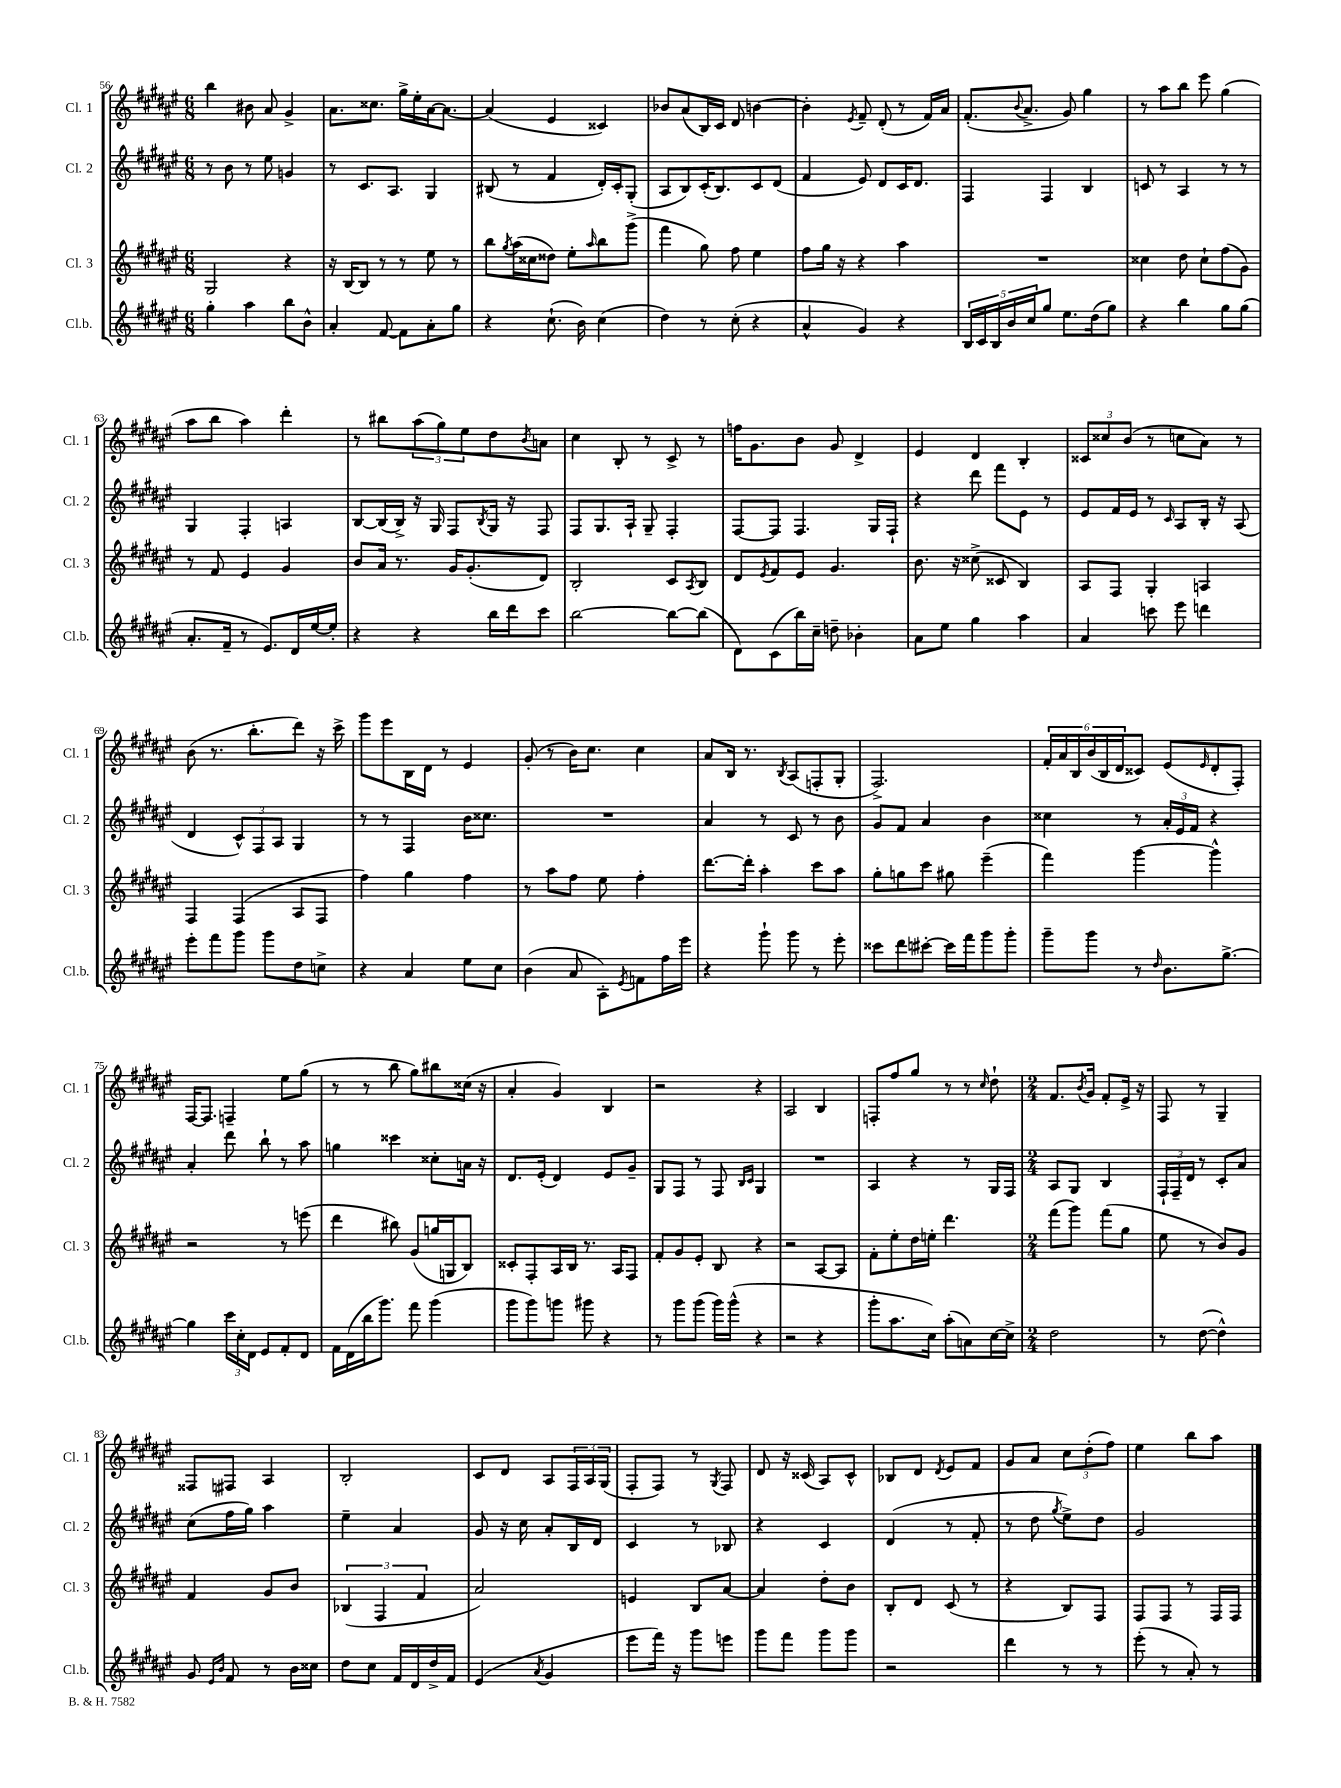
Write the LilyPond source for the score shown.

<<
\new StaffGroup <<
\new Staff = "s0" \with { instrumentName = "Cl. 1" shortInstrumentName = "Cl. 1" } {
    \clef treble \key fis \major \numericTimeSignature \time 6/8
    b''4 bis'8 ais'8 gis'4-> |
    ais'8. cisis''8. gis''16-> eis''16-. ais'16~ ais'8.~ |
    ais'4( eis'4 cisis'4) |
    bes'8 ais'8( b16) cis'16 dis'8 b'4~ |
    b'4-. \acciaccatura { eis'8 } fis'8-- dis'8-.( r8 fis'16) ais'16 |
    fis'8.-.( \appoggiatura { b'8 } ais'8.-> gis'8) gis''4 |
    r8 ais''8 b''8 eis'''8 gis''4( |
    ais''8 b''8 ais''4) dis'''4-. |
    r8 bis''8 \tuplet 3/2 { ais''8( gis''8) eis''8 } dis''8 \acciaccatura { b'8 } a'8 |
    cis''4 b8-. r8 cis'8-> r8 |
    f''16 gis'8. b'8 gis'8 dis'4-> |
    eis'4 dis'4 b4-. |
    \tuplet 3/2 { cisis'8 cisis''8 b'8( } r8 c''8 ais'8) r8 |
    b'8( r8. b''8.-. dis'''8) r16 cis'''16-> |
    gis'''8 eis'''8 b16 dis'16 r8 eis'4 |
    gis'8-.( r8 b'16) cis''8. cis''4 |
    ais'8 b16 r8. \acciaccatura { b8 } ais8( f8-. gis8-. |
    fis2.->) |
    \tuplet 6/4 { fis'16-. ais'16 b16 b'16( b16 dis'16 } cisis'8) eis'8( \grace { eis'16 } dis'8-. fis8-.) |
    fis16~ fis8. f4-- eis''8 gis''8( |
    r8 r8 b''8 gis''8) bis''8 cisis''16( r16 |
    ais'4-. gis'4) b4 |
    r2 r4 |
    ais2 b4 |
    f8-. fis''8 gis''8 r8 r8 \grace { cis''16 } dis''8-! |
    \numericTimeSignature \time 2/4 fis'8. \acciaccatura { b'8 } gis'16 fis'8-. eis'16-> r16 |
    fis8 r8 gis4-- |
    fisis8 fis8 ais4 |
    b2-. |
    cis'8 dis'8 ais8 \tuplet 3/2 { fis16 ais16 gis16( } |
    fis8-. fis8) r8 \acciaccatura { gis8 } fis8 |
    dis'8 r16 cisis'16( ais8) cisis'8-^ |
    bes8 dis'8 \acciaccatura { dis'8 } eis'8 fis'8 |
    gis'8 ais'8 \tuplet 3/2 { cis''8 dis''8-.( fis''8) } |
    eis''4 b''8 ais''8 \bar "|." |
}
\new Staff = "s1" \with { instrumentName = "Cl. 2" shortInstrumentName = "Cl. 2" } {
    \clef treble \key fis \major \numericTimeSignature \time 6/8
    r8 b'8 r8 eis''8 g'4 |
    r8 cis'8. ais8. gis4 |
    bis8( r8 fis'4 dis'16-.) cis'16-. gis8-.( |
    ais8 b8) cis'16-.( b8.) cis'8 dis'8( |
    fis'4 eis'8) dis'8 cis'16 dis'8. |
    fis4 fis4 b4 |
    c'8 r8 ais4 r8 r8 |
    gis4 fis4-. a4 |
    b8~ b16( b16->) r16 gis16 fis8 \acciaccatura { b8 } gis16 r16 fis8 |
    fis8 gis8. ais16-! gis8-- fis4-. |
    fis8~ fis8 fis4. gis16 fis16-! |
    r4 dis'''8 fis'''8 eis'8 r8 |
    eis'8 fis'16 eis'16 r8 \grace { cis'16 } ais8 b16-. r16 ais8( |
    dis'4 \tuplet 3/2 { cis'8-^) fis8 ais8 } gis4 |
    r8 r8 fis4 b'16 cisis''8. |
    R2. |
    ais'4 r8 cis'8 r8 b'8 |
    gis'8 fis'8 ais'4 b'4 |
    cisis''4 r8 \tuplet 3/2 { ais'16-. eis'16 fis'16 } r4 |
    ais'4-. dis'''8 b''8-! r8 ais''8 |
    g''4 cisis'''4 cisis''8-. a'16 r16 |
    dis'8. eis'16-.( dis'4) eis'8 gis'8-- |
    gis8 fis8 r8 fis8 \grace { b16 cis'16 } gis4 |
    R2. |
    ais4 r4 r8 gis16 fis16 |
    \numericTimeSignature \time 2/4 ais8 gis8 b4 |
    \tuplet 3/2 { fis16-! fis16-- dis'16 } r8 cis'8-. ais'8 |
    cis''8( fis''16 gis''16) ais''4 |
    eis''4-- ais'4 |
    gis'8 r16 cis''16 ais'8-. b16 dis'16 |
    cis'4 r8 bes8 |
    r4 cis'4 |
    dis'4( r8 fis'8-. |
    r8 dis''8 \acciaccatura { gis''8 } eis''8->) dis''8 |
    gis'2 \bar "|." |
}
\new Staff = "s2" \with { instrumentName = "Cl. 3" shortInstrumentName = "Cl. 3" } {
    \clef treble \key fis \major \numericTimeSignature \time 6/8
    gis2 r4 |
    r16 b16~ b8 r8 r8 eis''8 r8 |
    b''8 \acciaccatura { gis''8 } ais''16( cisis''16 disis''8) eis''8-. \grace { ais''16 } b''8 gis'''8->( |
    fis'''4 gis''8) fis''8 eis''4 |
    fis''8 gis''16 r16 r4 ais''4 |
    R2. |
    cisis''4 dis''8 cisis''8-! fis''8( gis'8) |
    r8 fis'8 eis'4 gis'4 |
    b'8 ais'16 r8. gis'16 gis'8.-.( dis'8) |
    b2-. cis'8 \acciaccatura { ais8 } b8 |
    dis'8 \acciaccatura { eis'8 } fis'8 eis'8 gis'4. |
    b'8. r16 cisis''8->( cisis'8 b4) |
    ais8 fis8 gis4-. a4 |
    fis4 fis4( ais8 fis8 |
    fis''4) gis''4 fis''4 |
    r8 ais''8 fis''8 eis''8 fis''4-. |
    dis'''8.~ dis'''16-. ais''4-. cis'''8 ais''8 |
    gis''8-. g''8 cis'''8 gis''8 eis'''4--( |
    fis'''4) gis'''4~ gis'''4-^ |
    r2 r8 e'''8( |
    dis'''4 bis''8) gis'8( g''16 g16 b8) |
    cisis'8-. fis8-. ais16 b16 r8. ais16 fis8 |
    fis'8-. gis'8 eis'8-. b8 r4 |
    r2 ais8~ ais8 |
    fis'8-. eis''8-. dis''16 e''16-. dis'''4. |
    \numericTimeSignature \time 2/4 fis'''8( gis'''8) fis'''8( gis''8 |
    eis''8 r8 b'8) gis'8 |
    fis'4 gis'8 b'8 |
    \tuplet 3/2 { bes4( fis4 fis'4 } |
    ais'2) |
    e'4 b8 ais'8~ |
    ais'4 dis''8-. b'8 |
    b8-. dis'8 cis'8( r8 |
    r4 b8) fis8 |
    fis8 fis8 r8 fis16 fis16 \bar "|." |
}
\new Staff = "s3" \with { instrumentName = "Cl.b." shortInstrumentName = "Cl.b." } {
    \clef treble \key fis \major \numericTimeSignature \time 6/8
    gis''4-. ais''4 b''8 b'8-^ |
    ais'4-. fis'8~ fis'8 ais'8-. gis''8 |
    r4 cis''8.-!( b'16) cis''4( |
    dis''4) r8 cis''8-.( r4 |
    ais'4-^ gis'4) r4 |
    \tuplet 5/4 { b16 cis'16 b16 b'16 cis''16 } gis''8 eis''8. dis''16( gis''8) |
    r4 b''4 gis''8 gis''8( |
    ais'8.-. fis'16-- r8 eis'8.) dis'16 eis''16~ eis''16-. |
    r4 r4 b''16 dis'''16 cis'''8 |
    b''2~ b''8~ b''8( |
    dis'8) cis'8( b''16) cis''16-- d''8-- bes'4-. |
    ais'8 eis''8 gis''4 ais''4 |
    ais'4 c'''8 eis'''8 d'''4 |
    eis'''8-. fis'''8 gis'''8 gis'''8 dis''8 c''8-> |
    r4 ais'4 eis''8 cis''8 |
    b'4( ais'8 ais8-.) \acciaccatura { eis'8 } f'8 fis''16 eis'''16 |
    r4 gis'''8-! gis'''8 r8 eis'''8-. |
    cisis'''8 dis'''8 cis'''8~-. cis'''16 fis'''16 gis'''8 gis'''8-. |
    gis'''8-- gis'''8 r8 \grace { dis''16 } b'8. gis''8.~-> |
    gis''4 \tuplet 3/2 { cis'''16 cis''16-. dis'16 } eis'8 fis'8-. dis'8 |
    fis'16 dis'16( b''16 gis'''8.) fis'''8 gis'''4( |
    gis'''8 gis'''8) g'''8 gis'''8 r4 |
    r8 gis'''8 gis'''8( gis'''16) gis'''16-^( r4 |
    r2 r4 |
    gis'''8-. ais''8. cis''16) ais''8-.( a'8) cis''16~ cis''16-> |
    \numericTimeSignature \time 2/4 dis''2 |
    r8 dis''8~( dis''4-^) |
    gis'8 \grace { eis'16 b'16 } fis'8 r8 b'16 cisis''16 |
    dis''8 cis''8 fis'16 dis'16 dis''16-> fis'16 |
    eis'4( \acciaccatura { ais'8 } gis'4 |
    eis'''8 fis'''16) r16 gis'''8 e'''8 |
    gis'''8 fis'''8 gis'''8 gis'''8 |
    r2 |
    dis'''4 r8 r8 |
    eis'''8-.( r8 ais'8-.) r8 \bar "|." |
}
>>
>>
\layout { \context { \Score currentBarNumber = #56 } }
